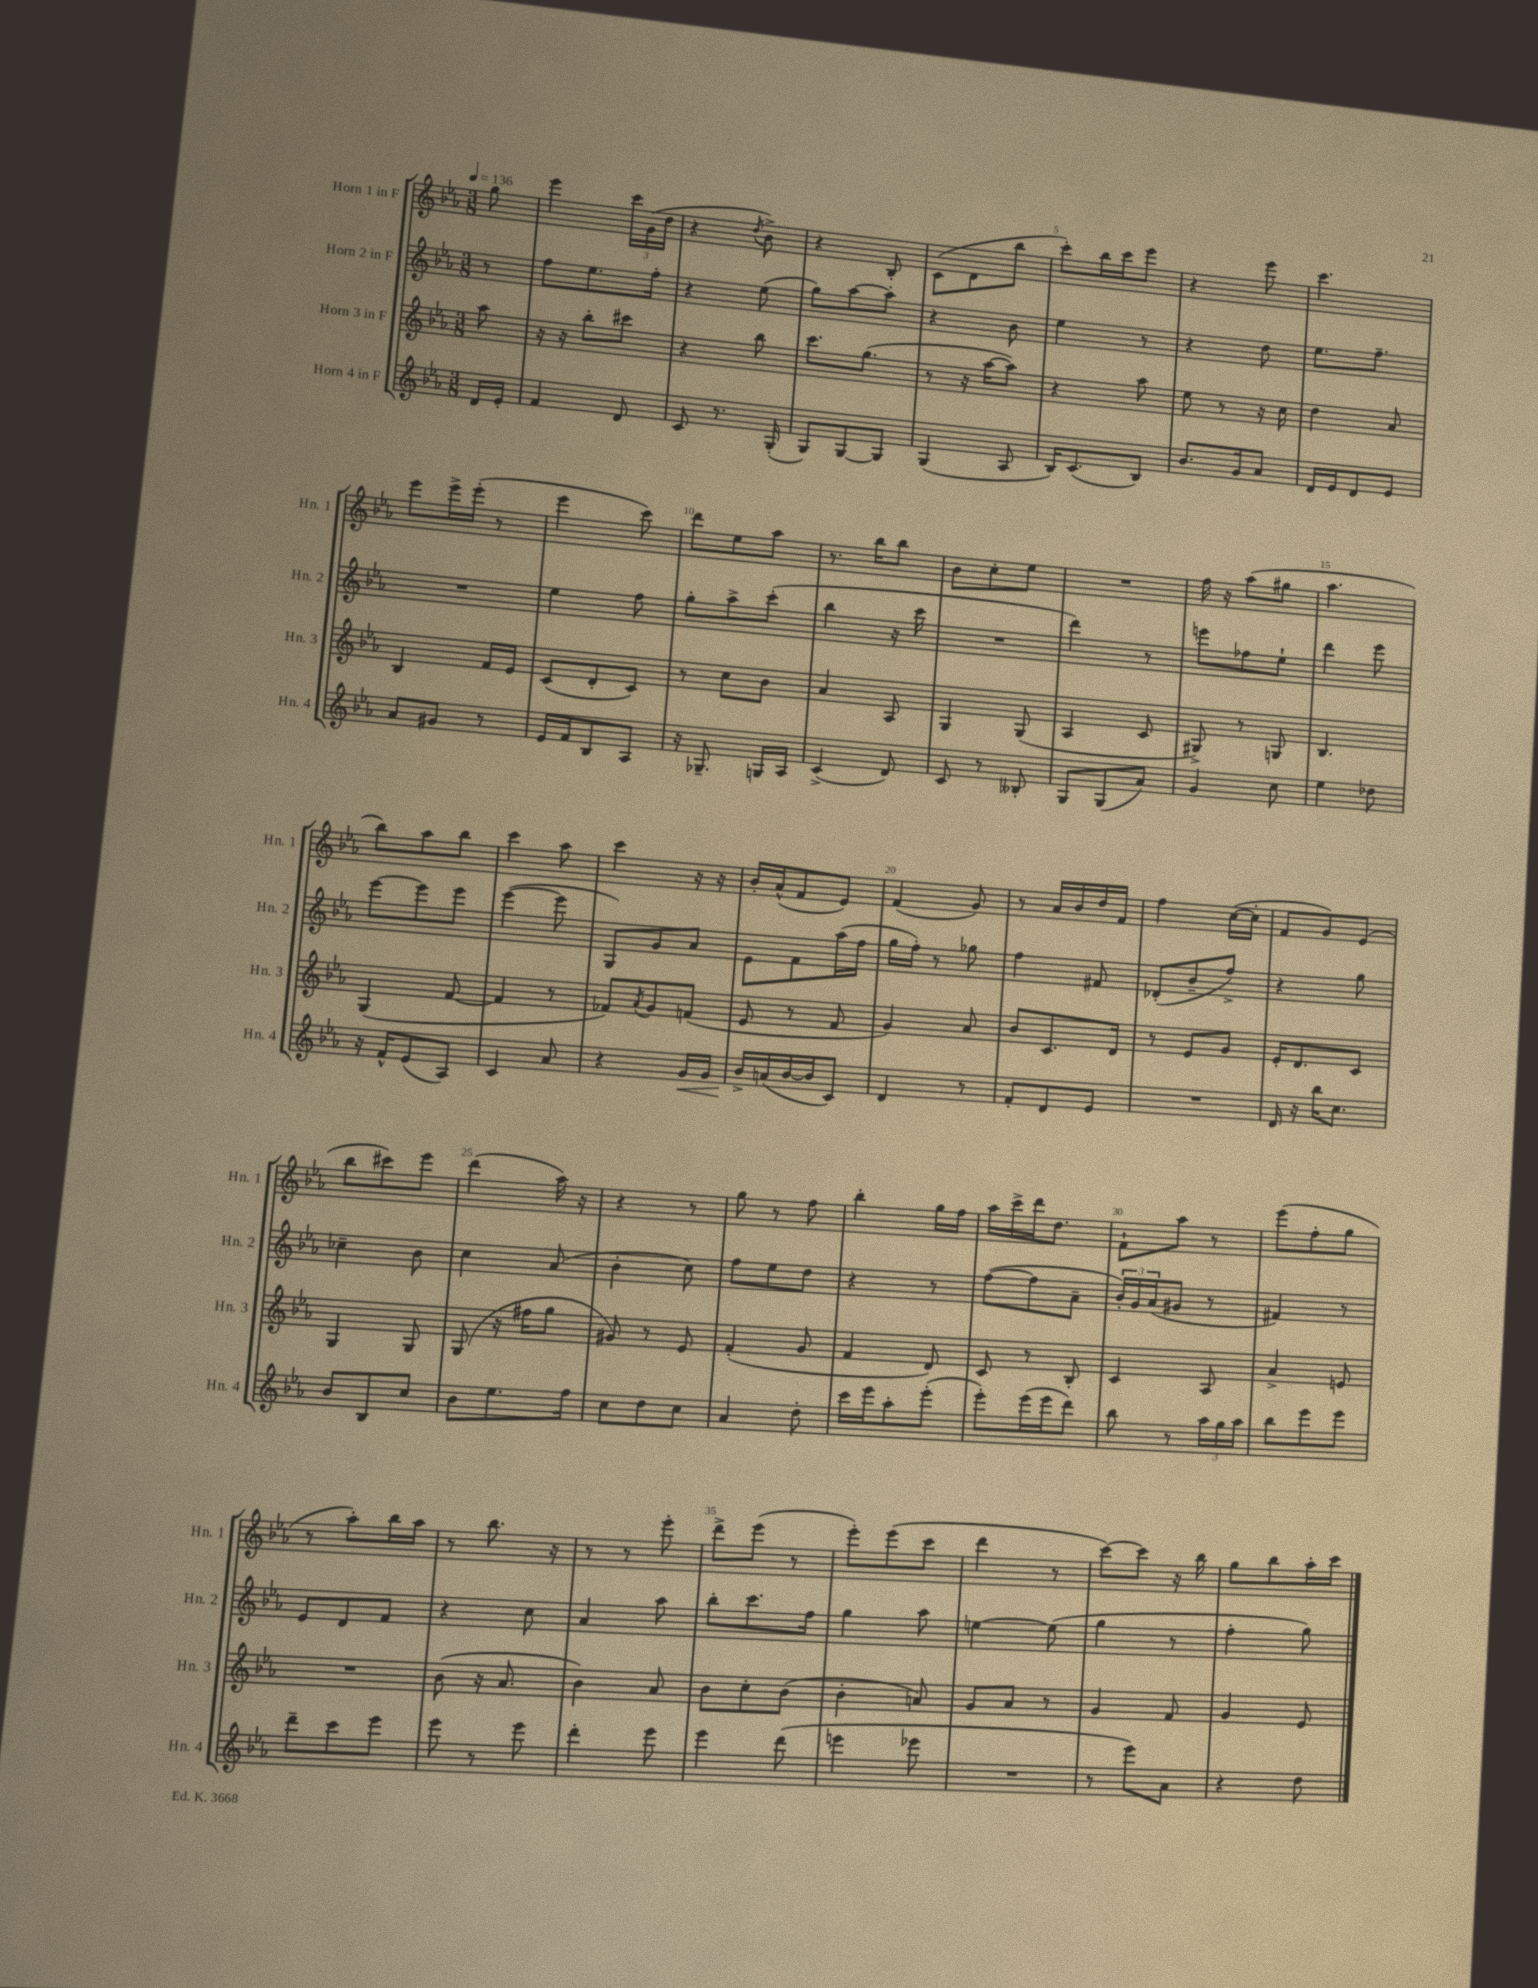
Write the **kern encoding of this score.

**kern	**dynam	**kern	**kern	**kern
*part4	*part4	*part3	*part2	*part1
*staff4	*staff4	*staff3	*staff2	*staff1
*I"Horn 4 in F	*	*I"Horn 3 in F	*I"Horn 2 in F	*I"Horn 1 in F
*I'Hn. 4	*	*I'Hn. 3	*I'Hn. 2	*I'Hn. 1
*clefG2	*	*clefG2	*clefG2	*clefG2
*k[b-e-a-]	*	*k[b-e-a-]	*k[b-e-a-]	*k[b-e-a-]
*M3/8	*	*M3/8	*M3/8	*M3/8
*MM136	*	*MM136	*MM136	*MM136
=	=	=	=	=
16d/LL	.	8aa-\	8r	8gg\
16e-'/JJ	.	.	.	.
=1	=1	=1	=1	=1
4f/	.	16r	8ff\L	4eee-\
.	.	16r	.	.
.	.	8bb-'\L	8.ee-\	.
8d/	.	8ccc#X\J	.	24ccc\LL
.	.	.	.	(24g\
.	.	.	16ff'\Jk	.
.	.	.	.	24dd\JJ
=2	=2	=2	=2	=2
8c/	.	4r	4r	4r
8.r	.	.	.	.
.	.	.	.	8qdd/
.	.	8bb-\	(8ee-\	8b-^\)
(16G'/	.	.	.	.
=3	=3	=3	=3	=3
8G/L)	.	8.ccc\L	8gg\L)	4r
[8G/	.	.	[8aa-\	.
.	.	(8.gg\J	.	.
8G/J]	.	.	8aa-'\J]	8B-'/
=4	=4	=4	=4	=4
(4G/	.	8r	4r	(8c\L
.	.	16r	.	8d\
.	.	[16aa-\KL	.	.
8A-/	.	8aa-\J])	8b-\	8bb-\J
=5	=5	=5	=5	=5
16B-/KL)	.	4r	4ee-\	8ccc'\L)
(8.c/	.	.	.	.
.	.	.	.	16bb-\L
.	.	.	.	16ccc\J
8B-/J)	.	8aa-\	8r	8eee-\J
=6	=6	=6	=6	=6
8.b-/L	.	8ee-\	4r	4r
.	.	8r	.	.
16g/k	.	.	.	.
8a-/J	.	16r	8dd\	8eee-\
.	.	16cc\	.	.
=7	=7	=7	=7	=7
16d/LL	.	4dd\	8.ee-\L	4.ccc\
16e-/J	.	.	.	.
8d/	.	.	.	.
.	.	.	8.ff~\J	.
8e-/J	.	8a-/	.	.
!!LO:LB:g=z
=8	=8	=8	=8	=8
8a-/L	.	4B-/	4.r	8eee-\L
8g#X/J	.	.	.	16eee-^\L
.	.	.	.	(16eee-'\JJ
8r	.	16f/LL	.	8r
.	.	16e-/JJ	.	.
=9	=9	=9	=9	=9
16e-/LL	.	(8c/L	4ee-\	4eee-\
16f/J	.	.	.	.
8B-/	.	8d'/	.	.
8A-/J	.	8c/J)	8ff\	8ccc\)
=10	=10	=10	=10	=10
16r	.	8r	8gg'\L	8ddd\L
8.G-X~/	.	.	.	.
.	.	8cc\L	8aa-^\	8ee-\
16Gn/LL	.	8b-\J	(8ccc'\J	8aa-\J
16A-/JJ	.	.	.	.
=11	=11	=11	=11	=11
(4c^/	.	4a-/	4bb-\	8.r
.	.	.	.	16bb-\KL
8d/)	.	8A-/	16r	8bb-\J
.	.	.	16ccc\	.
=12	=12	=12	=12	=12
8c/	.	4G/	4.r	8b-\L
8r	.	.	.	8cc'\
8B--X'/	.	(8G/	.	8ee-\J
=13	=13	=13	=13	=13
8G/L	.	4A-/	4ddd\)	4.r
(8G/	.	.	.	.
8a-/J)	.	8c/	8r	.
=14	=14	=14	=14	=14
4g/	.	8G#X^/)	8eeen\L	16ff\
.	.	.	.	16r
.	.	8r	8ff-X\	(8aa-\L
8cc\	.	8Gn/	8ee-`\J	8gg#X\J
=15	=15	=15	=15	=15
4ee-\	.	4.B-/	4ddd\	4.aa-\
8dd-X\	.	.	8eee-\	.
!!LO:LB:g=z
=16	=16	=16	=16	=16
16r	.	(4G/	[8eee-\L	8bb-\L)
16f^^/KL	.	.	.	.
(8e-/	.	.	8eee-\]	8aa-\
8A-/J)	.	[8f/	8eee-\J	8bb-\J
=17	=17	=17	=17	=17
4c/	.	4f/]	([4eee-\	4ccc\
8a-/	.	8r	8eee-\]	8aa-\
=18	=18	=18	=18	=18
4r	.	8f-X/L)	8G/L)	4ccc\
.	.	8qa-/	.	.
.	.	8g/	8g/	.
!	!LO:HP:b	!	!	!
16g/LL	<	(8fn/J	8a-/J	16r
16g/JJ	.	.	.	16r
=19	=19	=19	=19	=19
16b-^/LL	.	8e-/	8e-\L	16b-'/LL
(16an/	[	.	.	(16a-^^/J
[16b-/	.	8r	8f\	8f/
16b-/J]	.	.	.	.
8c/J)	.	8f/	(16aa-\L	8e-/J)
.	.	.	16ff\JJ	.
=20	=20	=20	=20	=20
4d/	.	4g/)	16gg\LL	(4f/
.	.	.	16ff'\JJ)	.
.	.	.	8r	.
8r	.	8a-/	8gg-X\	8g/)
=21	=21	=21	=21	=21
8f'/L	.	8b-/L	4ff\	8r
8d/	.	8.c/	.	16a-/LL
.	.	.	.	16b-/
8e-/J	.	.	8f#X/	16dd/
.	.	16d/Jk	.	16f/JJ
=22	=22	=22	=22	=22
4.r	.	8r	(8d-X'/L	4ff\
.	.	8e-/L	8b-~/	.
.	.	8g/J	8ff^/J)	([16cc\LL
.	.	.	.	16cc'\JJ]
=23	=23	=23	=23	=23
16d/	.	16e-'/KL	4r	8f/L
16r	.	8.d/	.	.
16bb-\KL	.	.	.	8g/)
8.cc\J	.	.	.	.
.	.	8c/J	8gg\	(8e-/J
!!LO:LB:g=z
=24	=24	=24	=24	=24
8b-/L	.	4G/	4cc-X~\	8bb-\L
8B-/	.	.	.	8ccc#X\)
8cc/J	.	8G/	8b-\	8eee-\J
=25	=25	=25	=25	=25
8b-\L	.	(8G/	4cc\	(4ddd\
8.ee-\	.	16r	.	.
.	.	16ff#X\KL	.	.
.	.	8gg\J	(8a-/	16aa-\)
16ff\Jk	.	.	.	16r
=26	=26	=26	=26	=26
8cc\L	.	8g#X/)	4b-'\	4r
8dd\	.	8r	.	.
8cc\J	.	8e-/	8cc\)	8r
=27	=27	=27	=27	=27
4a-/	.	(4f'/	8ff\L	8gg\
.	.	.	8ee-\	8r
8dd'\	.	8g/	8dd\J	8ff\
=28	=28	=28	=28	=28
16ccc\LL	.	4f/	4r	4bb-'\
16eee-\J	.	.	.	.
8aa-'\	.	.	.	.
(8eee-'\J	.	8d/)	8r	16gg\LL
.	.	.	.	16ff\JJ
=29	=29	=29	=29	=29
8eee-'\L)	.	8c/	([8ff\L	16aa-\LL
.	.	.	.	16ccc^\
(16eee-\L	.	8r	8ff\]	16ddd\J
16eee-\J	.	.	.	8.dd\J
8ddd\J)	.	8B-'/	8a-~\J	.
=30	=30	=30	=30	=30
8bb-\	.	4c/	24b-'/LL)	8f`\L
.	.	.	24g/	.
.	.	.	(24a-/J	.
8r	.	.	8g#X/J	8aa-\J
24aa-\LL	.	8A-/	8r	8r
24gg\	.	.	.	.
24aa-\JJ	.	.	.	.
=31	=31	=31	=31	=31
8bb-\L	.	4a-^/	4f#X/)	(8eee-\L
8eee-\	.	.	.	8ff'\
8eee-\J	.	8en/	8r	8gg\J
!!LO:LB:g=z
=32	=32	=32	=32	=32
8ddd~\L	.	4.r	8e-/L	8r
8ccc\	.	.	8d/	8aa-'\L)
8eee-\J	.	.	8f/J	16bb-\L
.	.	.	.	16aa-\JJ
=33	=33	=33	=33	=33
8eee-\	.	(8b-\	4r	8r
8r	.	16r	.	8.bb-\
.	.	8.a-/	.	.
8eee-\	.	.	8cc\	.
.	.	.	.	16r
=34	=34	=34	=34	=34
4ddd'\	.	4b-\)	4a-/	8r
.	.	.	.	8r
8eee-\	.	8a-/	8aa-\	8eee-'\
=35	=35	=35	=35	=35
4eee-\	.	8b-\L	8bb-'\L	8ddd^\L
.	.	8cc'\	8.ccc\	(8eee-\J
(8ddd\	.	(8b-\J	.	8r
.	.	.	16ff\Jk	.
=36	=36	=36	=36	=36
4eeen\	.	4b-'\	4gg\	8eee-'\L)
.	.	.	.	(8eee-\
8eee-X\	.	8an/)	8aa-\	8ccc\J
=37	=37	=37	=37	=37
4.r	.	8g/L	[4een\	4ddd\
.	.	8a-/J	.	.
.	.	8r	(8ee\]	8r
=38	=38	=38	=38	=38
8r	.	4g/	4gg\	[8ccc\L)
8eee-\L)	.	.	.	8ccc\J]
8a-\J	.	8f/	8r	16r
.	.	.	.	16bb-\
=39	=39	=39	=39	=39
4r	.	4g/	4ff'\	8gg\L
.	.	.	.	8bb-\
8dd\	.	8e-/	8gg\)	16aa-'\L
.	.	.	.	16ccc\JJ
==	==	==	==	==
*-	*-	*-	*-	*-
